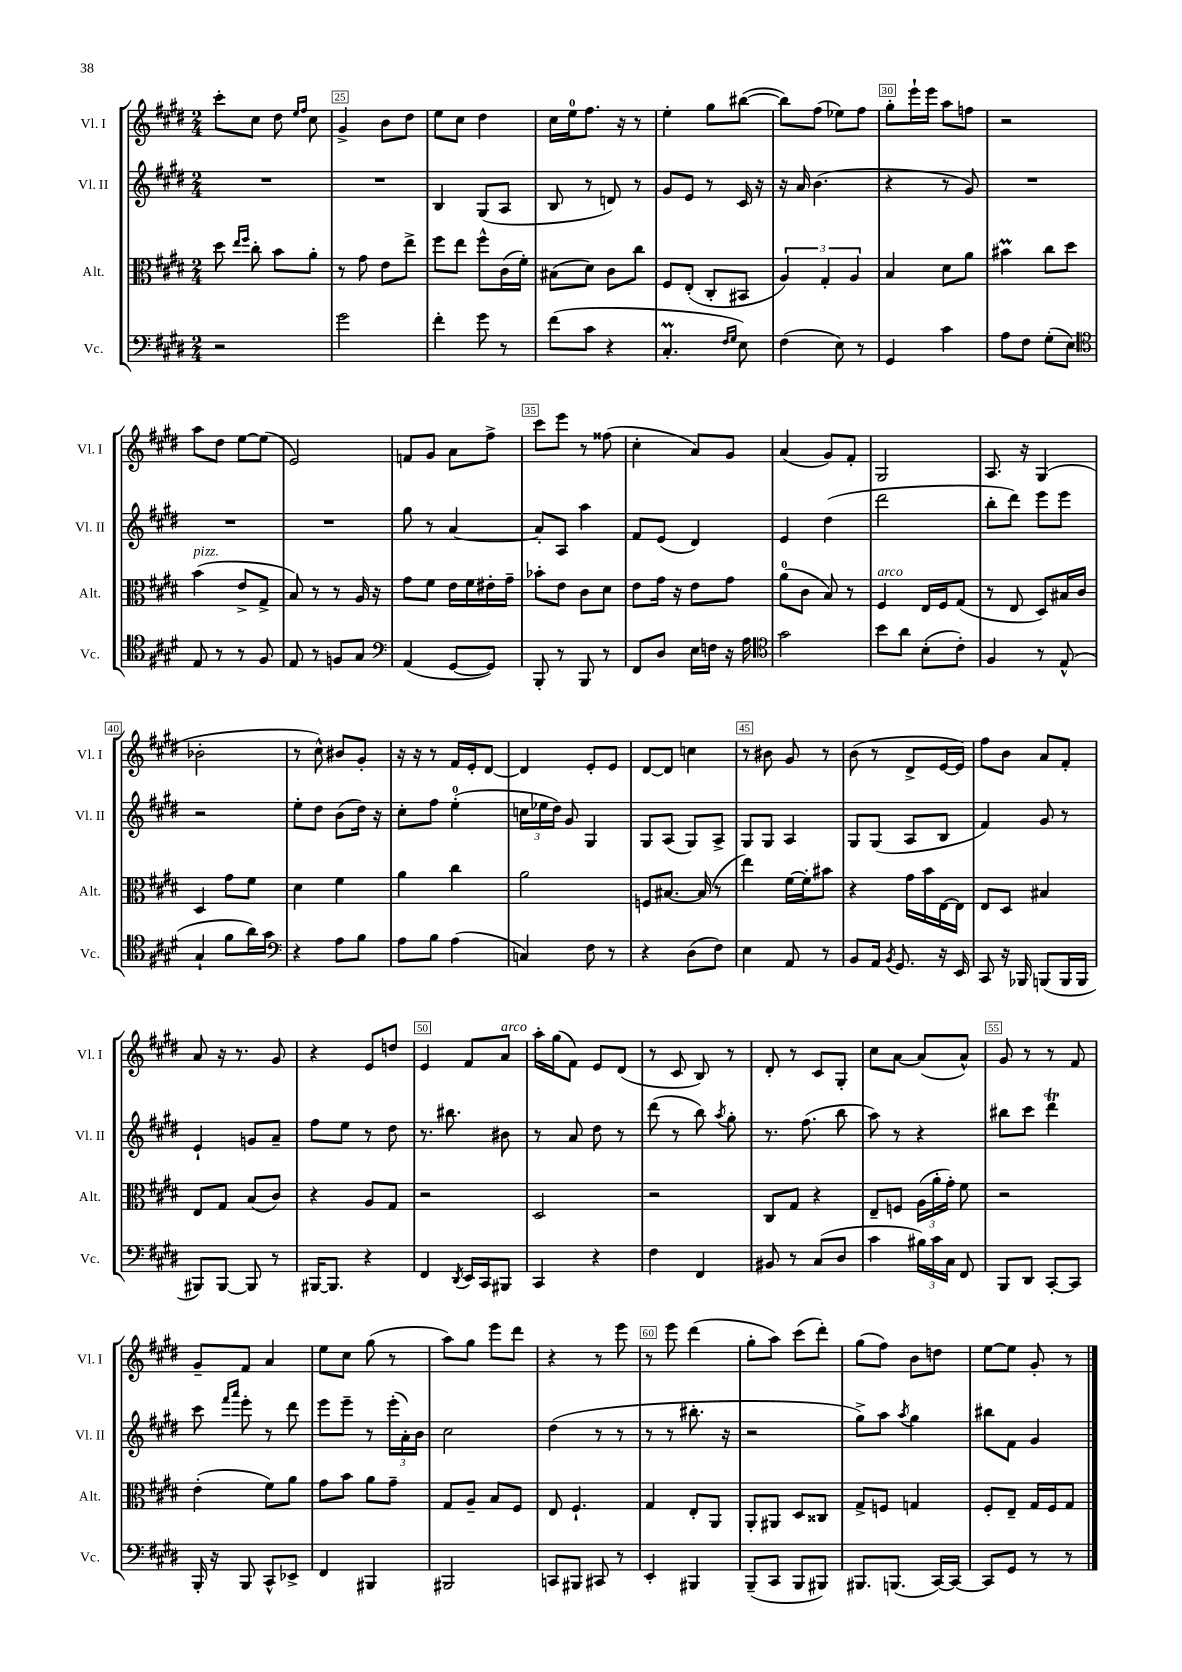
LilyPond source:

<<
\new StaffGroup <<
\new Staff = "s0" \with { instrumentName = "Vl. I" shortInstrumentName = "Vl. I" } {
    \clef treble \key e \major \numericTimeSignature \time 2/4
    \autoBeamOff cis'''8[-. cis''8] dis''8 \grace { e''16[ fis''16] } cis''8 |
    gis'4-> b'8[ dis''8] |
    e''8[ cis''8] dis''4 |
    cis''16[ e''16-0 fis''8.] r16 r8 |
    e''4-. gis''8[ bis''8]~( |
    bis''8[) fis''8]( ees''8[) fis''8] |
    gis''8[-. e'''16-! e'''16] a''8[ f''8] |
    r2 |
    a''8[ dis''8] e''8[~ e''8]( |
    e'2) |
    f'8[ gis'8] a'8[ fis''8]-> |
    cis'''8[ e'''8] r8 fisis''8( |
    cis''4-. a'8[) gis'8] |
    a'4( gis'8[) fis'8]-. |
    gis2 |
    a8. r16 gis4( |
    bes'2-. |
    r8 cis''8-^) bis'8[ gis'8]-. |
    r16 r16 r8 fis'16[ e'16-. dis'8]~ |
    dis'4 e'8[-. e'8] |
    dis'8[~ dis'8] c''4 |
    r8 bis'8 gis'8 r8 |
    b'8( r8 dis'8[-> e'16~ e'16]) |
    fis''8[ b'8] a'8[ fis'8]-. |
    a'8 r16 r8. gis'8 |
    r4 e'8[ d''8] |
    e'4 fis'8[ a'8]^\markup { \italic "arco" } |
    a''16[-. gis''16( fis'8]) e'8[ dis'8]( |
    r8 cis'8 b8) r8 |
    dis'8-. r8 cis'8[ gis8]-. |
    cis''8[ a'8]~ a'8[( a'8]-^) |
    gis'8 r8 r8 fis'8 |
    gis'8[-- fis'8] a'4 |
    e''8[ cis''8] gis''8( r8 |
    a''8[) gis''8] e'''8[ dis'''8] |
    r4 r8 e'''8 |
    r8 e'''8 dis'''4( |
    gis''8[-. a''8]) cis'''8[( dis'''8]-.) |
    gis''8[( fis''8]) b'8[ d''8] |
    e''8[~ e''8] gis'8-. r8 \bar "|." |
}
\new Staff = "s1" \with { instrumentName = "Vl. II" shortInstrumentName = "Vl. II" } {
    \clef treble \key e \major \numericTimeSignature \time 2/4
    \autoBeamOff R2 |
    R2 |
    b4 gis8[( a8] |
    b8 r8 d'8) r8 |
    gis'8[ e'8] r8 cis'16 r16 |
    r16 a'16 b'4.( |
    r4 r8 gis'8) |
    R2 |
    R2 |
    R2 |
    gis''8 r8 a'4~ |
    a'8[-. a8] a''4 |
    fis'8[ e'8]( dis'4) |
    e'4 dis''4( |
    dis'''2 |
    b''8[-. dis'''8]) e'''8[ e'''8] |
    r2 |
    e''8[-. dis''8] b'8[( dis''16]) r16 |
    cis''8[-. fis''8] e''4-0-.( |
    \tuplet 3/2 { c''16[ ees''16 dis''16]) } gis'8 gis4 |
    gis8[ a8]( gis8[) a8]-> |
    gis8[ gis8] a4 |
    gis8[ gis8]( a8[ b8] |
    fis'4) gis'8 r8 |
    e'4-! g'8[ a'8]-- |
    fis''8[ e''8] r8 dis''8 |
    r8. bis''8. bis'8 |
    r8 a'8 dis''8 r8 |
    dis'''8( r8 b''8) \acciaccatura { a''8 } gis''8-. |
    r8. fis''8.( b''8 |
    a''8) r8 r4 |
    bis''8[ cis'''8] dis'''4\trill |
    cis'''8 \grace { fis'''16[ a'''16] } e'''8-. r8 dis'''8 |
    e'''8[ e'''8]-- r8 \tuplet 3/2 { e'''16[-.( a'16-.) b'16] } |
    cis''2 |
    dis''4( r8 r8 |
    r8 r8 bis''8.-. r16 |
    r2 |
    gis''8[->) a''8] \acciaccatura { a''8 } gis''4 |
    bis''8[ fis'8] gis'4 \bar "|." |
}
\new Staff = "s2" \with { instrumentName = "Alt." shortInstrumentName = "Alt." } {
    \clef alto \key e \major \numericTimeSignature \time 2/4
    \autoBeamOff dis''8 \grace { e''16[ fis''16] } cis''8-. b'8[ a'8]-. |
    r8 gis'8 e'8[ e''8]-> |
    fis''8[ e''8] fis''8[-^ cis'16( fis'16]-.) |
    bis8[( dis'8]) cis'8[ cis''8] |
    fis8[ e8]-.( cis8[-. bis,8] |
    \tuplet 3/2 { a4) gis4-. a4 } |
    b4 dis'8[ a'8] |
    bis'4\prall cis''8[ dis''8] |
    b'4^\markup { \italic "pizz." }( e'8[-> gis8]-> |
    b8) r8 r8 a16 r16 |
    gis'8[ fis'8] e'16[ fis'16 eis'16-. gis'16]-- |
    bes'8[-. e'8] cis'8[ dis'8] |
    e'8[ gis'16] r16 e'8[ gis'8] |
    a'8[-0( cis'8] b8) r8 |
    fis4^\markup { \italic "arco" } e16[ fis16 gis8]( |
    r8 e8 dis8[) bis16 cis'16] |
    dis4 gis'8[ fis'8] |
    dis'4 fis'4 |
    a'4 cis''4 |
    a'2 |
    f8[ bis8.]~ bis16( r8 |
    e''4) fis'16[~ fis'16-. bis'8] |
    r4 gis'16[ b'16 e16~ e16] |
    e8[ dis8] bis4 |
    e8[ gis8] b8[( cis'8]) |
    r4 a8[ gis8] |
    r2 |
    dis2 |
    r2 |
    cis8[ gis8] r4 |
    e8[-- f8] \tuplet 3/2 { a16[( a'16-. gis'16]-.) } fis'8 |
    r2 |
    e'4-.( fis'8[) a'8] |
    gis'8[ b'8] a'8[ gis'8]-- |
    gis8[ a8]-- b8[ fis8] |
    e8 fis4.-! |
    gis4 e8[-. a,8] |
    a,8[-. ais,8] dis8[ cisis8] |
    gis8[-> f8] g4 |
    fis8[-. e8]-- gis16[ fis16 gis8] \bar "|." |
}
\new Staff = "s3" \with { instrumentName = "Vc." shortInstrumentName = "Vc." } {
    \clef bass \key e \major \numericTimeSignature \time 2/4
    \autoBeamOff r2 |
    gis'2 |
    fis'4-. gis'8 r8 |
    fis'8[( cis'8] r4 |
    cis4.-.\prall \grace { fis16[ gis16] } e8) |
    fis4( e8) r8 |
    gis,4 cis'4 |
    a8[ fis8] gis8[-.( e8]) |
    \clef tenor e8 r8 r8 fis8 |
    e8 r8 f8[ gis8] |
    \clef bass a,4( gis,8[~ gis,8]) |
    b,,8-. r8 b,,8 r8 |
    fis,8[ dis8] e16[ f16] r16 a16 |
    \clef tenor gis'2 |
    b'8[ a'8] b8[-.( cis'8]-.) |
    fis4 r8 e8-^( |
    gis4-! fis'8[ a'16) gis'16] |
    \clef bass r4 a8[ b8] |
    a8[ b8] a4( |
    c4) fis8 r8 |
    r4 dis8[( fis8]) |
    e4 a,8 r8 |
    b,8[ a,16] \acciaccatura { b,8 } gis,8. r16 e,16 |
    cis,8 r16 bes,,16 b,,8[( b,,16 b,,16] |
    bis,,8[) bis,,8]~ bis,,8 r8 |
    bis,,16[~ bis,,8.] r4 |
    fis,4 \acciaccatura { dis,8 } e,16[ cis,16 bis,,8] |
    cis,4 r4 |
    fis4 fis,4 |
    bis,8 r8 cis8[( dis8] |
    cis'4 \tuplet 3/2 { bis16[) cis'16 cis16] } fis,8 |
    b,,8[ dis,8] cis,8[~-. cis,8] |
    b,,16-. r16 b,,8 cis,8[-^ ees,8]-> |
    fis,4 bis,,4 |
    bis,,2 |
    c,8[ bis,,8] cis,8 r8 |
    e,4-. bis,,4 |
    b,,8[--( cis,8] b,,8[ bis,,8]) |
    bis,,8.[ b,,8.]( cis,16[~) cis,16]~ |
    cis,8[ gis,8] r8 r8 \bar "|." |
}
>>
>>
\layout { \context { \Score currentBarNumber = #24 \override BarNumber.break-visibility = ##(#f #t #t) barNumberVisibility = #(every-nth-bar-number-visible 5) \override BarNumber.stencil = #(make-stencil-boxer 0.1 0.3 ly:text-interface::print) } }
